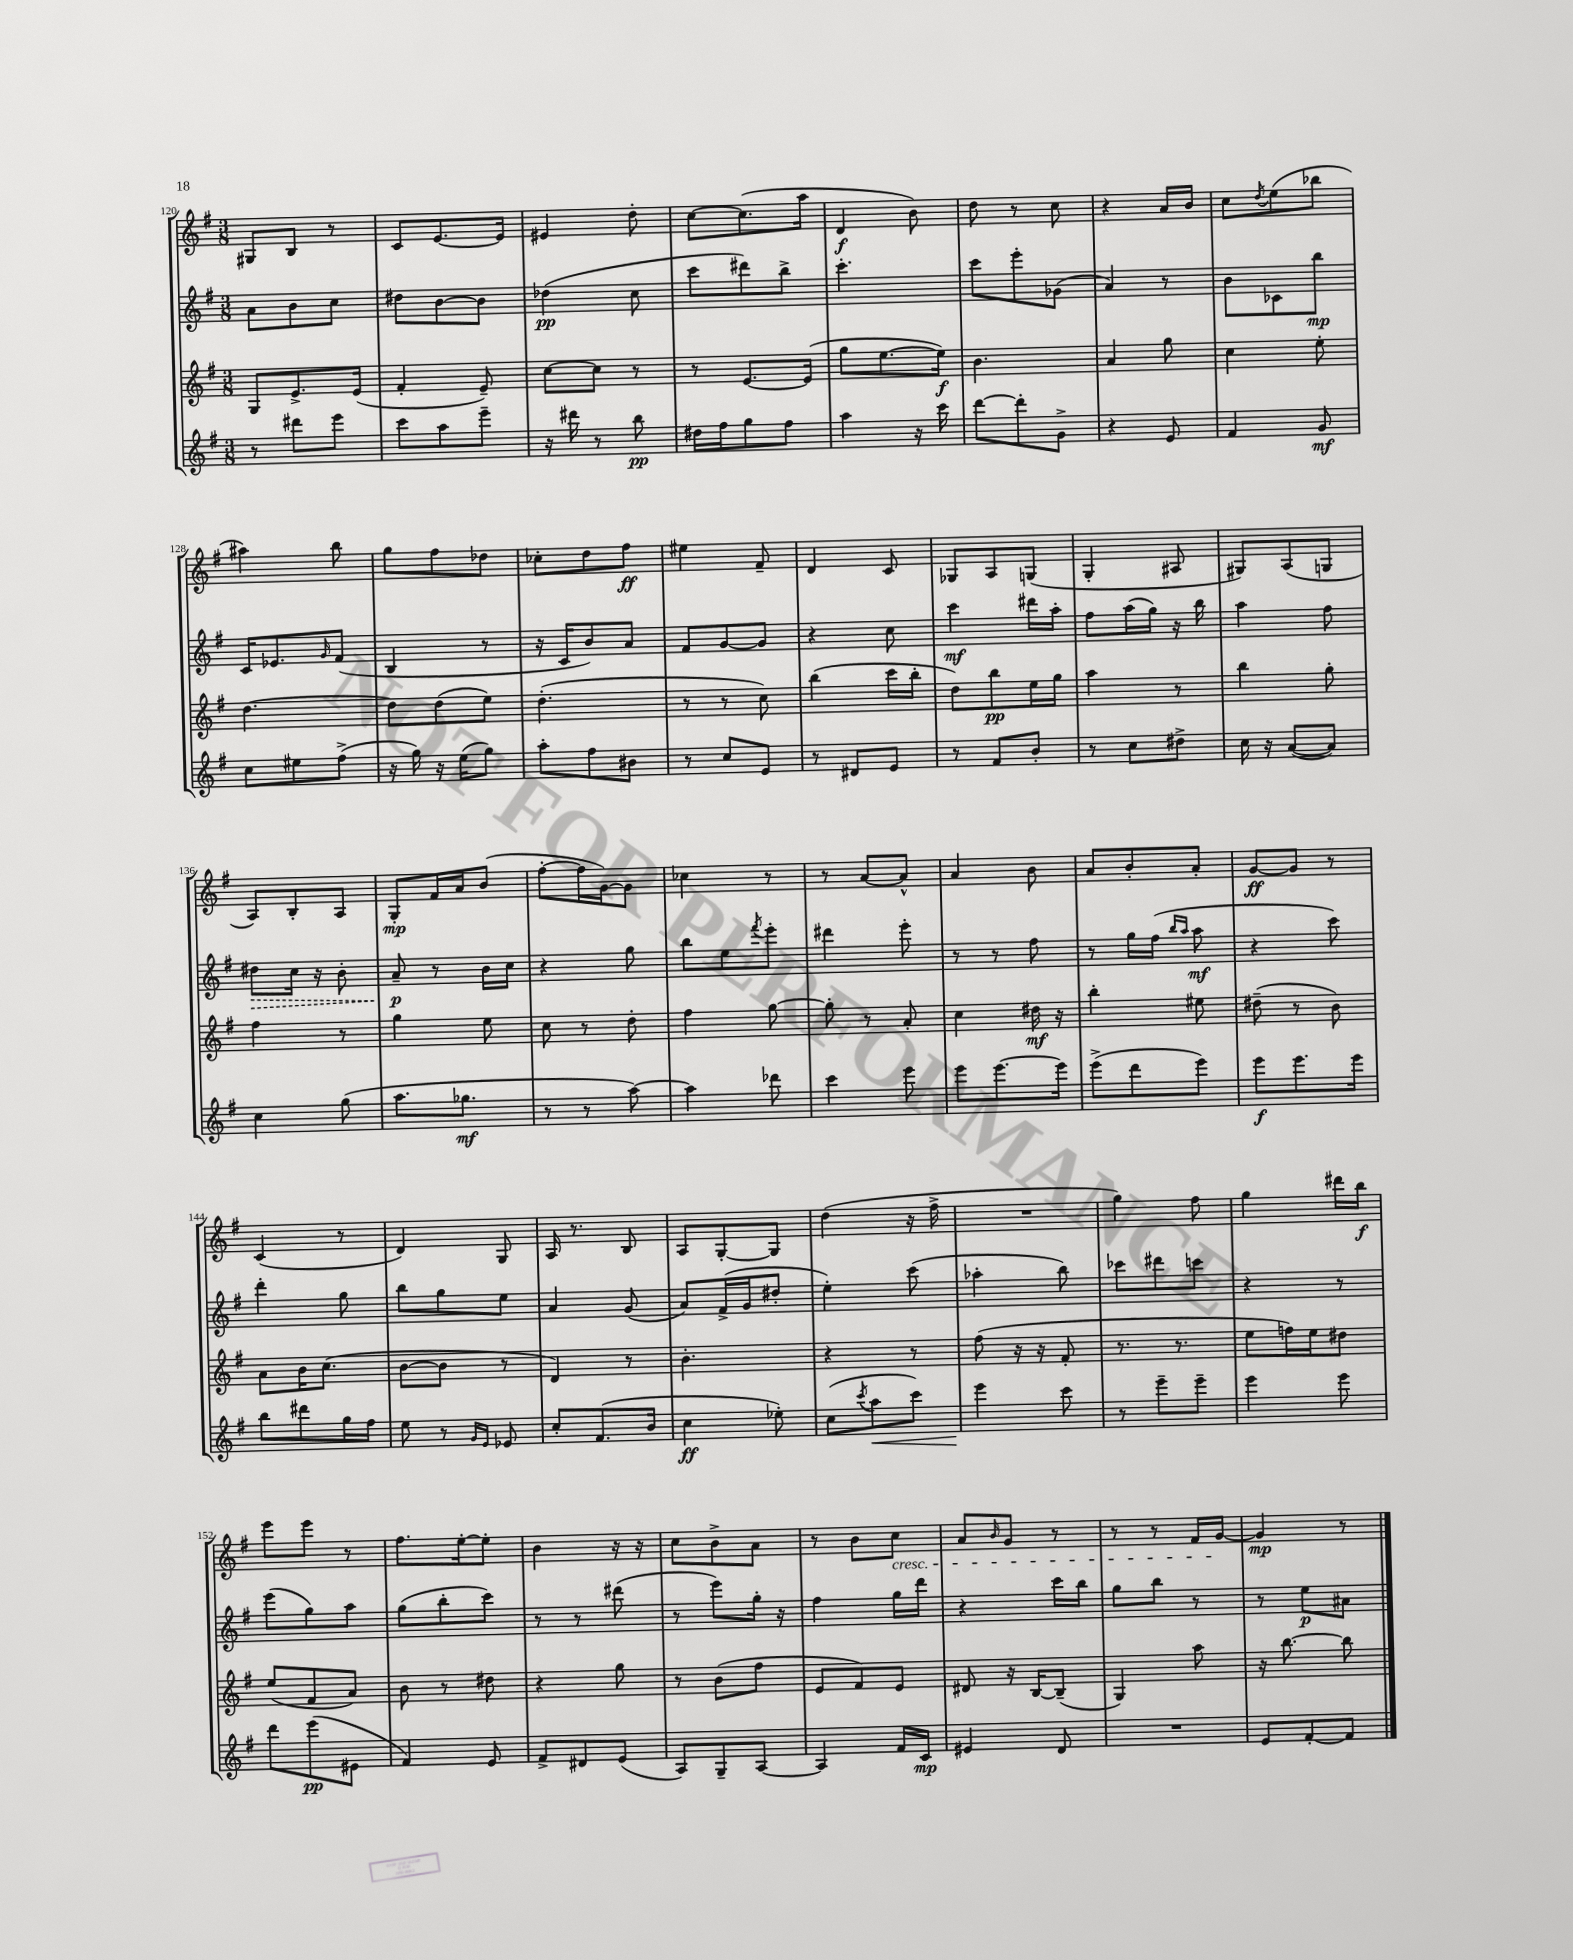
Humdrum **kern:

**kern	**kern	**kern	**kern
*staff4	*staff3	*staff2	*staff1
*clefG2	*clefG2	*clefG2	*clefG2
*k[f#]	*k[f#]	*k[f#]	*k[f#]
*M3/8	*M3/8	*M3/8	*M3/8
8r	8G/L	8a\L	8G#/L
8ddd#\L	8.e^/	8b\	8B/J
8eee\J	.	8cc\J	8r
.	(16e/Jk	.	.
=	=	=	=
8ccc\L	4f#'/	8dd#\L	8c/L
8aa\	.	[8b\	[8.e/
8eee~\J	8e~/)	8b\]J	.
.	.	.	16e/]Jk
=	=	=	=
16r	[8cc\L	(4dd-\	4e#/
16ddd#\	.	.	.
8r	8cc\]J	.	.
8bb\	8r	8cc\	8dd'\
=	=	=	=
16dd#\LL	8r	8ccc\L	[8cc\L
16ff#\J	.	.	.
8gg\	[8.e/L	8ddd#\)	(8.cc\]
8ff#\J	.	8bb^\J	.
.	(16e/]Jk	.	16aa\Jk
=	=	=	=
4aa\	8gg\L	4.ccc'\	4d/
.	[8.ee\	.	.
16r	.	.	8b\)
16ccc\	16ee\]Jk)	.	.
=	=	=	=
[8ddd\L	4.b\	8ccc\L	8dd\
8ddd'\]	.	8eee'\	8r
8g^\J	.	(8g-\J	8cc\
=	=	=	=
4r	4a/	4a/)	4r
8e/	8gg\	8r	16a/LL
.	.	.	16b/JJ
=	=	=	=
4f#/	4cc\	8b\L	8cc\L
.	.	.	8qdd/
.	.	8c-\	(8ee\
8g/	8ee'\	8bb\J	8bb-\J
=	=	=	=
8cc\L	[4.dd\	16c/LK	4aa#\)
.	.	8.e-/	.
8ee#\	.	.	.
.	.	16qqg/	.
(8ff#^\J	.	(8f#/J	8bb\
=	=	=	=
16r	8dd\]L	4B/	8gg\L
16gg\)	.	.	.
16r	(8dd\	.	8ff#\
(16ee\LK	.	.	.
8gg\J)	8ee\J)	8r	8dd-\J
=	=	=	=
8aa'\L	(4.dd'\	16r	8cc-'\L
.	.	16c/LK	.
8ff#\	.	8b/)	8dd\
8b#\J	.	8a/J	8ff#\J
=	=	=	=
8r	8r	8f#/L	4ee#\
8cc/L	8r	[8g/	.
8e/J	8cc\)	8g/]J	8f#~/
=	=	=	=
8r	(4bb\	4r	4d/
8d#/L	.	.	.
8e/J	16ccc\LL	8cc\	8c/
.	16bb'\JJ	.	.
=	=	=	=
8r	8dd\L)	4ccc\	8G-/L
8f#/L	8bb\	.	8A/
8b'/J	16ee\L	16ddd#\LL	(8G/J
.	16gg\JJ	16aa'\JJ	.
=	=	=	=
8r	4aa\	8ff#\L	4G'/
8cc\L	.	(16aa\L	.
.	.	16gg\JJ)	.
8dd#^\J	8r	16r	8A#/
.	.	16bb\	.
=	=	=	=
16cc\	4bb\	4aa\	8G#/L)
16r	.	.	.
([8a/L	.	.	(8A/
8a/]J)	8gg'\	8ff#\	8G/J
=	=	=	=
4cc\	4ff#\	8dd#\L	8A/L)
.	.	16cc\Jk	8B'/
.	.	16r	.
(8gg\	8r	8b'\	8A/J
=	=	=	=
8.aa\L	4gg\	8a~/	8G'/L
.	.	8r	16f#/L
8.gg-\J	.	.	16a/J
.	8ee\	16b\LL	(8b/J
.	.	16cc\JJ	.
=	=	=	=
8r	8cc\	4r	[8ff#'\L
8r	8r	.	16ff#\]L
.	.	.	[16g\J)
[8aa\)	8dd'\	8gg\	8g\]J
=	=	=	=
4aa\]	4ff#\	8bb\L	4cc-\
.	.	8ee\	.
.	.	8qfff#/	.
8ddd-\	[8gg\	8eee'\J	8r
=	=	=	=
4ccc\	8gg'\]	4ddd#\	8r
.	8r	.	[8a/L
8eee\	8a'/	8eee'\	8a^^/]J
=	=	=	=
8eee\L	4cc\	8r	4a/
[8.eee\	.	8r	.
.	16dd#\	8ff#\	8b\
16eee\]Jk	16r	.	.
=	=	=	=
(8eee^\L	4bb'\	8r	8a/L
8ddd\	.	16gg\LL	8b'/
.	.	(16ff#\JJ	.
.	.	16qqbb/LL	.
.	.	16qqaa/JJ	.
8eee\J)	8ee#\	8aa\	8a'/J
=	=	=	=
8eee\L	(8dd#~\	4r	[8g/L
8.eee\	8r	.	8g/]J
.	8b\)	8ccc\)	8r
16eee\Jk	.	.	.
=	=	=	=
8bb\L	8a\L	4ddd'\	(4c/
8ddd#\	16b\K	.	.
.	(8.cc\J	.	.
16gg\L	.	8gg\	8r
16ff#\JJ	.	.	.
=	=	=	=
8ee\	[8b\L	8bb\L	4d/)
8r	8b\]J	8gg\	.
16qqg/LL	.	.	.
16qqe/JJ	.	.	.
8e-/	8r	8ee\J	8G/
=	=	=	=
8cc'/L	4d/)	4a/	16A/
.	.	.	8.r
(8.f#/	.	.	.
.	8r	(8g/	8B/
16b/Jk	.	.	.
=	=	=	=
4cc\	4.b'\	8a/L)	8A/L
.	.	(16f#^/L	[8G'/
.	.	16g/J	.
8ee-'\)	.	8dd#'/J	8G/]J
=	=	=	=
(8cc\L	4r	4ee'\)	(4dd\
8qccc/	.	.	.
8aa\	.	.	.
8ccc\J)	8r	(8ccc\	16r
.	.	.	16ff#^\
=	=	=	=
4eee\	(8ff#\	4aa-'\	4.r
.	16r	.	.
.	16r	.	.
8ccc\	8f#'/	8bb\)	.
=	=	=	=
8r	8.r	8ccc-\L	4gg\)
8eee~\L	.	8ddd#\	.
.	8.r	.	.
8eee~\J	.	8ccc\J	8ff#\
=	=	=	=
4eee\	8ee\L	4r	4gg\
.	16ff\L)	.	.
.	16ee\J	.	.
8eee\	8dd#\J	8r	16ddd#\LL
.	.	.	16bb\JJ
=	=	=	=
8ddd\L	(8ee/L	(8eee\L	8eee\L
(8eee\	8f#/	8gg\)	8eee\J
8e#\J	8a/J)	8aa\J	8r
=	=	=	=
4f#/)	8b\	(8gg\L	8.ff#\L
.	8r	8bb'\	.
.	.	.	[16ee'\k
8e/	8dd#\	8ccc\J)	8ee'\]J
=	=	=	=
8f#^/L	4r	8r	4b\
8d#/	.	8r	.
(8e/J	8gg\	(8ddd#\	16r
.	.	.	16r
=	=	=	=
8A/L)	8r	8r	8cc\L
8G~/	(8b\L	8eee\L)	8b^\
[8A/J	8ff#\J	16gg'\Jk	8a\J
.	.	16r	.
=	=	=	=
4A/]	8e/L	4ff#\	8r
.	8f#/)	.	8b\L
16f#/LL	8e/J	16gg\LL	8cc\J
16c/JJ	.	16ddd\JJ	.
=	=	=	=
4e#/	8d#/	4r	8a/L
.	.	.	16qqb/
.	16r	.	8g/J
.	[16B/LK	.	.
8d/	(8B~/]J	16ccc\LL	8r
.	.	16bb\JJ	.
=	=	=	=
4.r	4G/)	8gg\L	8r
.	.	8bb\J	8r
.	8aa\	8r	16f#/LL
.	.	.	[16g/JJ
=	=	=	=
8e/L	16r	8r	4g/]
.	[8.bb\	.	.
[8f#'/	.	8ee\L	.
8f#/]J	8bb\]	8a#\J	8r
==	==	==	==
*-	*-	*-	*-
